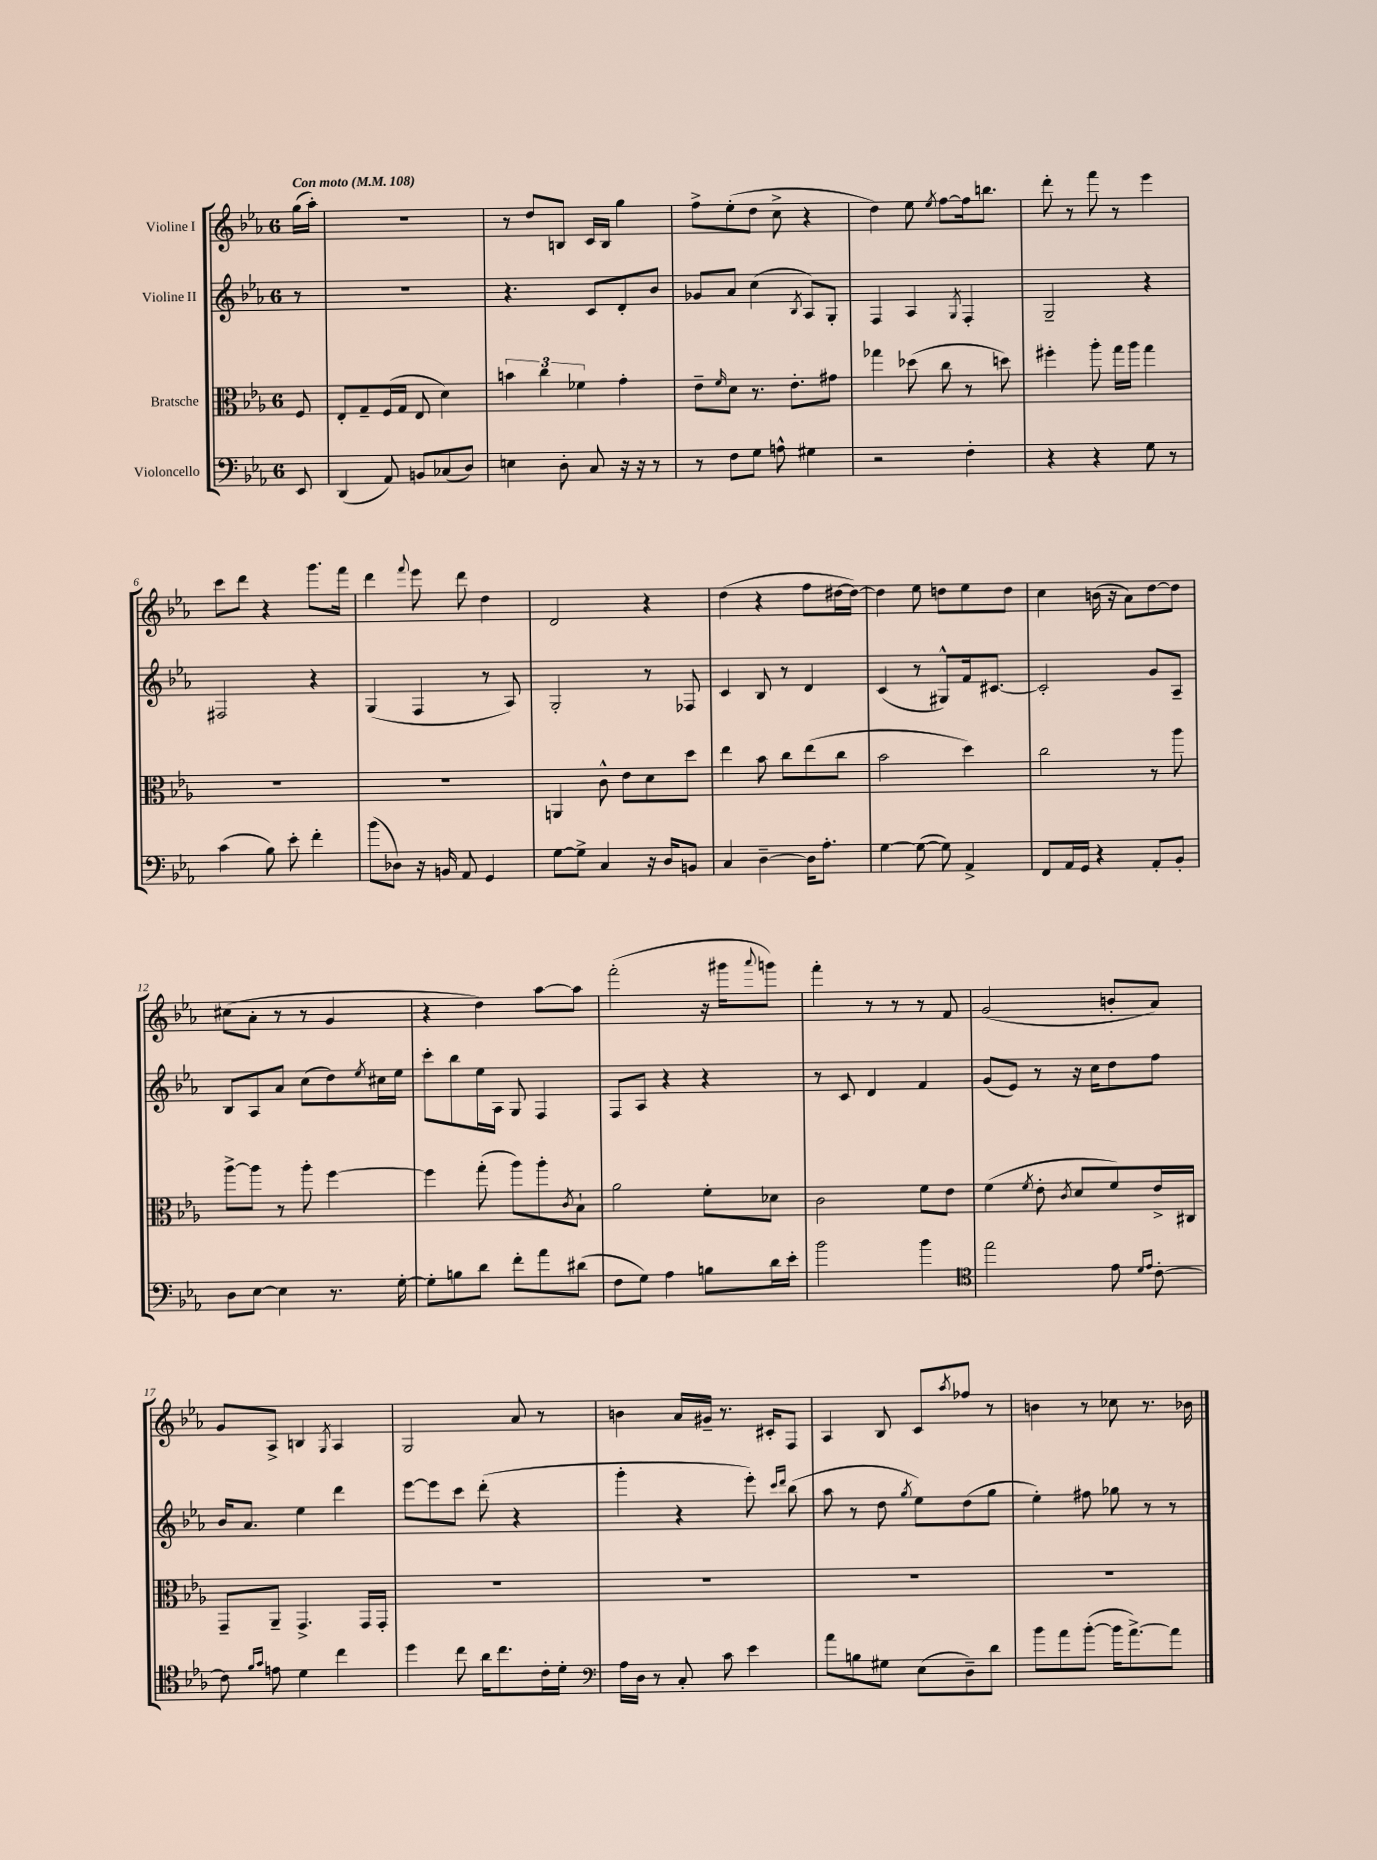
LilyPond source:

<<
\new StaffGroup <<
\new Staff = "s0" \with { instrumentName = "Violine I" } {
    \clef treble \key ees \major \once \override Staff.TimeSignature.style = #'single-digit \time 6/8 \partial 8 \tempo "Con moto" 4 = 108
    g''16( aes''16-.) |
    R2. |
    r8 d''8 b8 c'16 b16 g''4 |
    f''8-> ees''8-.( d''8 c''8-> r4 |
    d''4) ees''8 \acciaccatura { ees''8 } f''8~ f''16 b''8. |
    d'''8-. r8 f'''8 r8 ees'''4 |
    c'''8 d'''8 r4 g'''8. f'''16 |
    d'''4 \appoggiatura { f'''8 } ees'''8 d'''8 d''4 |
    d'2 r4 |
    d''4( r4 f''8 dis''16~ dis''16~) |
    dis''4 ees''8 d''8 ees''8 d''8 |
    c''4 b'16( r16 aes'8) d''8~ d''8 |
    cis''8( aes'8-. r8 r8 g'4 |
    r4 d''4) aes''8~ aes''8 |
    f'''2-.( r16 gis'''16 \appoggiatura { aes'''8 } g'''8) |
    f'''4-. r8 r8 r8 f'8 |
    g'2( b'8-. aes'8) |
    g'8 aes8-> b4 \acciaccatura { g8 } aes4 |
    g2 aes'8 r8 |
    b'4 aes'16 gis'16-- r8. cis'16-. f8 |
    aes4 bes8 c'8 \acciaccatura { aes''8 } fes''8 r8 |
    b'4 r8 ces''8 r8. bes'16 \bar "|." |
}
\new Staff = "s1" \with { instrumentName = "Violine II" } {
    \clef treble \key ees \major \once \override Staff.TimeSignature.style = #'single-digit \time 6/8 \partial 8
    r8 |
    R2. |
    r4. c'8 d'8-. bes'8 |
    ges'8 aes'8 c''4( \acciaccatura { bes8 } aes8) g8-. |
    f4 aes4 \acciaccatura { g8 } f4-. |
    g2-- r4 |
    fis2 r4 |
    g4( f4 r8 aes8) |
    g2-. r8 fes8 |
    c'4 bes8 r8 d'4 |
    c'4( r8 gis8-^) f'16 cis'8.~ |
    cis'2-. g'8 aes8-- |
    bes8 aes8 aes'8 c''8( d''8) \acciaccatura { ees''8 } cis''16 ees''16 |
    c'''8-. bes''8 ees''16 aes16 g8 f4 |
    f8 aes8 r4 r4 |
    r8 c'8 d'4 f'4 |
    g'8( ees'8) r8 r16 c''16 d''8 f''8 |
    bes'16 aes'8. ees''4 d'''4 |
    ees'''8~ ees'''8 c'''8 d'''8-.( r4 |
    g'''4-. r4 ees'''8-.) \grace { c'''16 d'''16 } bes''8( |
    aes''8 r8 d''8 \acciaccatura { g''8 } ees''8) d''8( g''8 |
    ees''4-.) fis''8 ges''8 r8 r8 \bar "|." |
}
\new Staff = "s2" \with { instrumentName = "Bratsche" } {
    \clef alto \key ees \major \once \override Staff.TimeSignature.style = #'single-digit \time 6/8 \partial 8
    f8 |
    ees8-. g8-- f16( g16 ees8 d'4) |
    \tuplet 3/2 { b'4 c''4 fes'4 } g'4-. |
    ees'8-- \grace { f'16 } d'8 r8. ees'8.-. gis'8 |
    ges''4 des''8( c''8 r8 d''8) |
    fis''4-. aes''8-. g''16 aes''16 g''4 |
    R2. |
    R2. |
    a,4 c'8-^ ees'8 d'8 d''8 |
    ees''4 bes'8 c''8 ees''8( c''8 |
    bes'2 d''4) |
    c''2 r8 aes''8 |
    aes''8~-> aes''8 r8 aes''8-. f''4~ |
    f''4 g''8-.( aes''8) aes''8-. \acciaccatura { c'8 } bes8-! |
    aes'2 f'8-. des'8 |
    c'2 f'8 ees'8 |
    f'4( \acciaccatura { f'8 } ees'8-. \acciaccatura { c'8 } d'8 f'8) ees'16-> cis16 |
    g,8-- aes,8-- g,4.-> g,16 g,16-. |
    R2. |
    R2. |
    R2. |
    R2. \bar "|." |
}
\new Staff = "s3" \with { instrumentName = "Violoncello" } {
    \clef bass \key ees \major \once \override Staff.TimeSignature.style = #'single-digit \time 6/8 \partial 8
    ees,8 |
    d,4( aes,8) b,8 ces8( d8) |
    e4 d8-. c8 r16 r16 r8 |
    r8 f8 g8 a8-^ gis4 |
    r2 f4-. |
    r4 r4 g8 r8 |
    c'4( bes8) ees'8-. f'4-. |
    bes'8( des8) r16 b,16 aes,8 g,4 |
    g8~ g8-> c4 r16 d16 b,8 |
    c4 d4~-- d16 aes8.-. |
    g4~ g8~( g8) aes,4-> |
    f,8 aes,16 g,16 r4 aes,8-. bes,8-. |
    d8 ees8~ ees4 r8. g16~-. |
    g8-. b8 d'8 f'8-. aes'8 dis'8( |
    f8 g8) aes4 b8 d'16 ees'16-. |
    bes'2 bes'4 |
    \clef tenor ees''2 ees'8 \grace { d'16 ees'16 } c'8~-. |
    c'8 \grace { f'16 g'16 } e'8 d'4 c''4 |
    d''4 c''8 aes'16 c''8. c'16-. d'16-. |
    \clef bass aes16 d16 r8 c8-. c'8 ees'4 |
    aes'8 b8 gis8 ees8( d8--) d'8 |
    bes'8 aes'8 bes'8~-.( bes'16 aes'8.~->) aes'8 \bar "|." |
}
>>
>>
